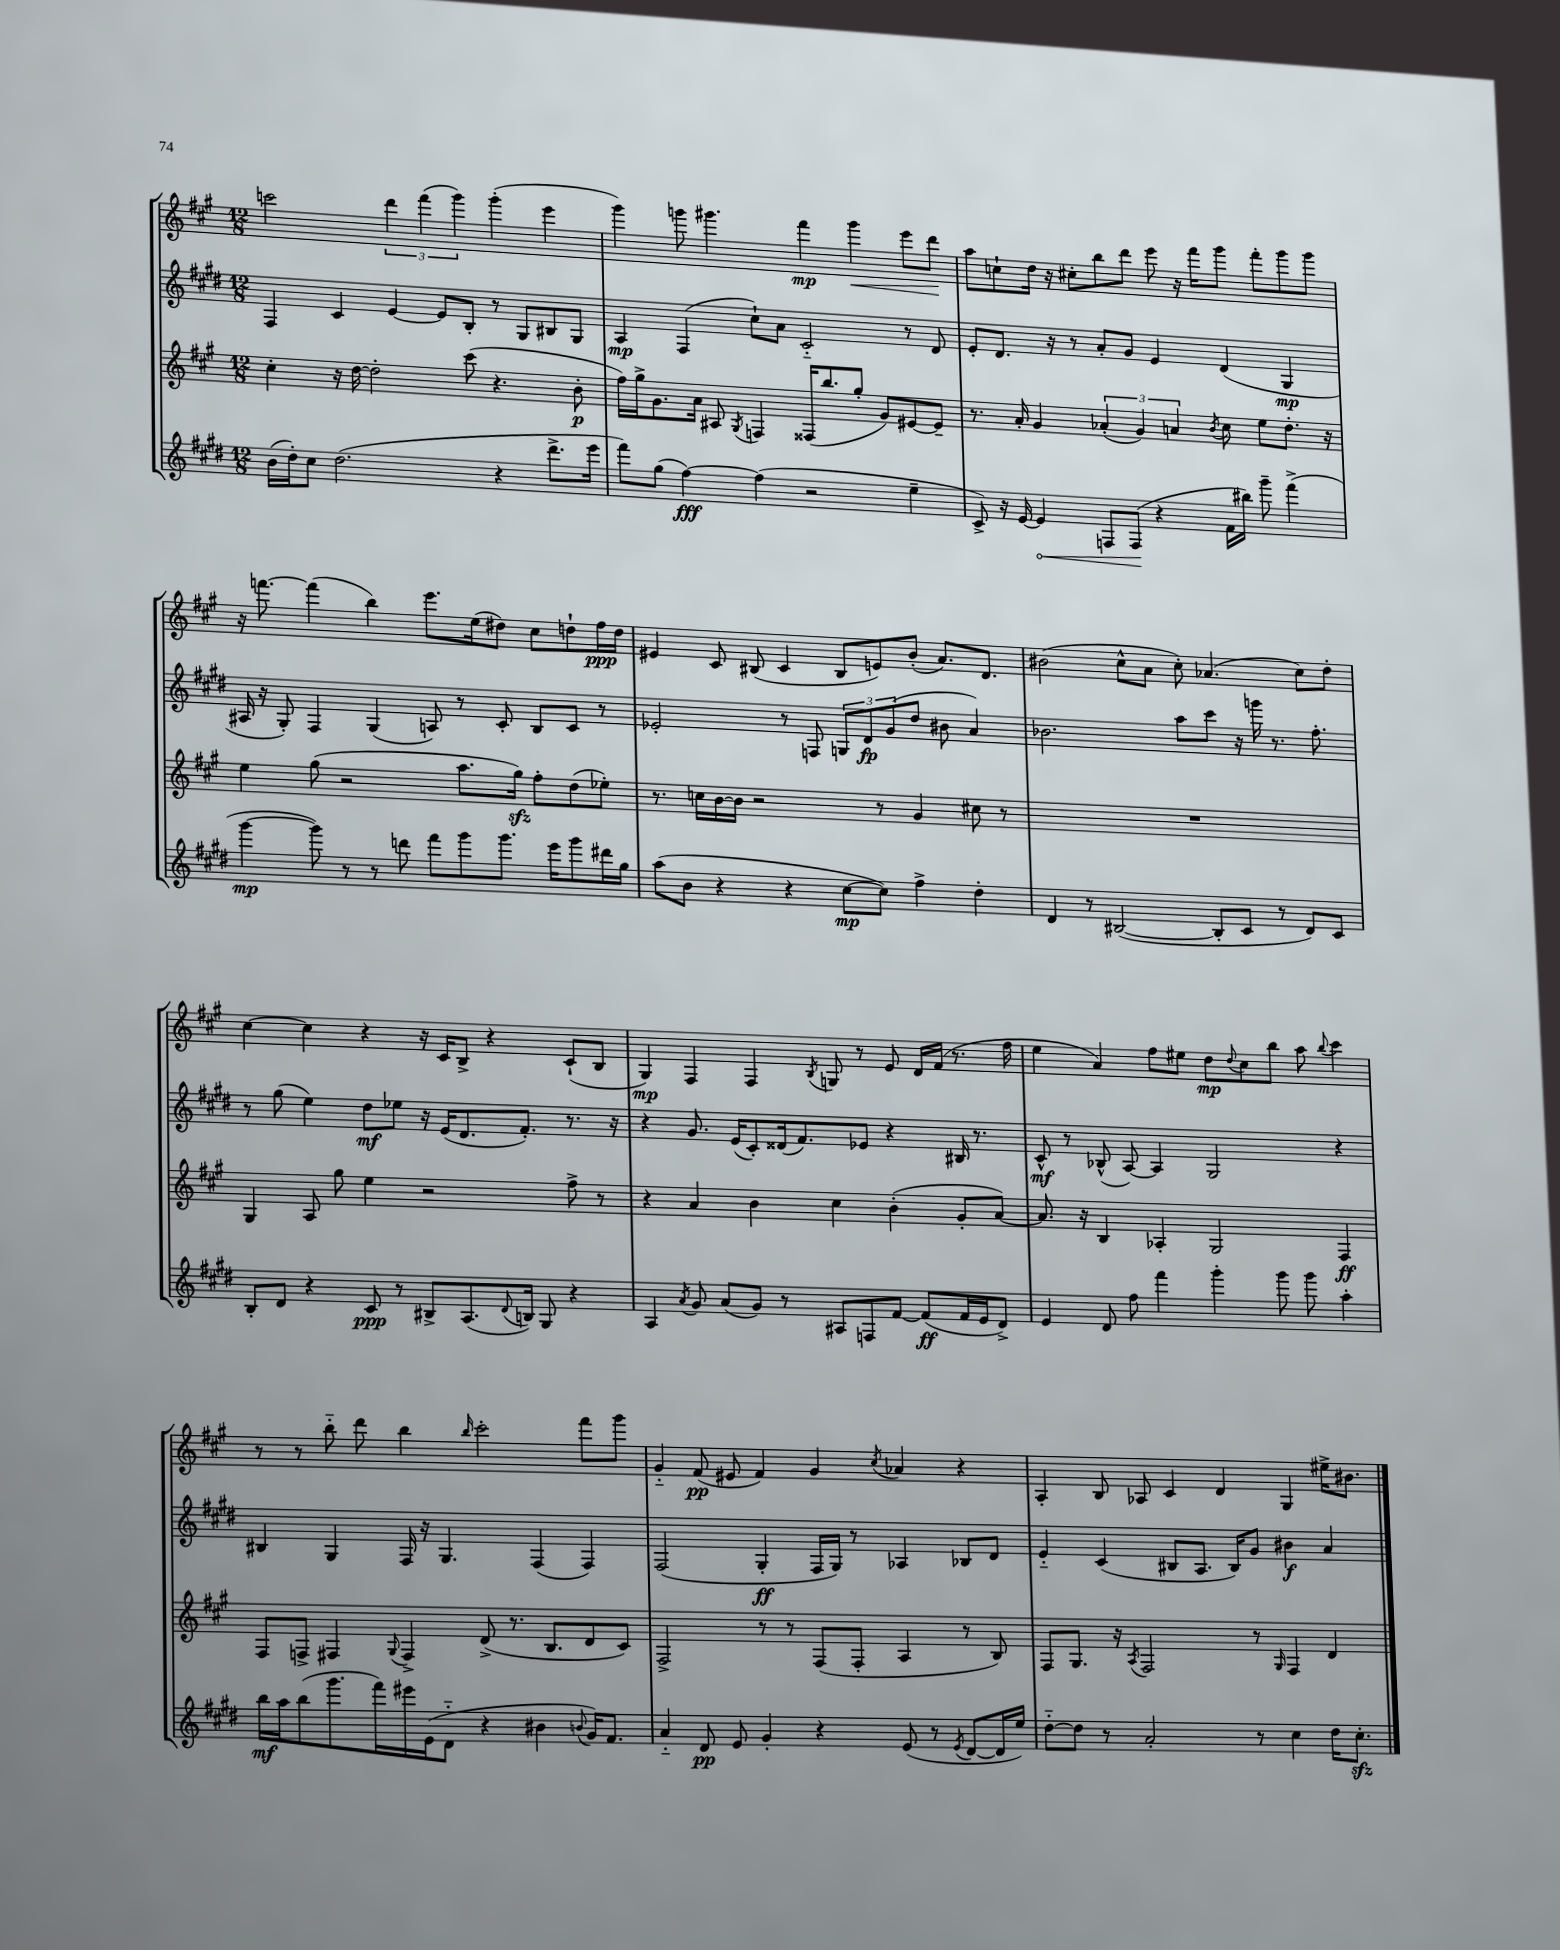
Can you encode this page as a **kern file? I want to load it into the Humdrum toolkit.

**kern	**kern	**kern	**kern
*staff4	*staff3	*staff2	*staff1
*clefG2	*clefG2	*clefG2	*clefG2
*k[f#c#g#d#]	*k[f#c#g#]	*k[f#c#g#d#]	*k[f#c#g#]
*M12/8	*M12/8	*M12/8	*M12/8
(16b	4cc#'	4F#	2ccc
16dd#')	.	.	.
8cc#	.	.	.
(2.dd#	16r	4c#	.
.	[16dd	.	.
.	2dd']	.	.
.	.	[4e	6ddd
.	.	.	(6fff#
.	.	8e]	.
.	.	.	6ggg#)
.	(8ccc#	8B'	.
4r	4.r	8r	(4ggg#'
.	.	8G#	.
8.ddd#^	.	8B#	4eee
.	8b'	8G#	.
16eee	.	.	.
=	=	=	=
8fff#)	16ff#)	4A	4ggg#)
.	16gg#^	.	.
(8gg#	8.g#	.	.
[4ff#)	.	(4F#	8ggg
.	16a	.	.
.	8A#	.	4.ggg#
.	8qG#	.	.
(4ff#]	4F	8cc#`)	.
.	.	8a	.
2r	(16F##	2c#'~	4fff#
.	8.bb	.	.
.	8gg#'	.	4ggg#
.	8g#)	.	.
4ee~	[8e#	8r	8eee
.	8e#~]	8d#	8ddd
=	=	=	=
8c#^)	8.r	8e'	8aa
16r	.	8.d#	8cc`
[16e	16a'	.	.
4e]	4g#	.	16dd
.	.	16r	16r
.	.	8r	8cc#'
8F	(6a-'	8a'	8bb
(8F	.	8g#	8ddd
.	6g#)	.	.
4r	.	4e	8eee
.	6a	.	.
.	.	.	16r
.	.	.	16fff#
.	8qb	.	.
16f#	8cc#	(4d#	8ggg#
16bb#)	.	.	.
8ggg#~	8ee	.	8fff#'
(4fff#^	8.dd'	4G#	8ggg#
.	.	.	8ggg#
.	16r	.	.
=	=	=	=
[4ggg#	4ee	16A#	16r
.	.	16r	[8.fff
.	.	8G#')	.
8ggg#])	(8gg#	4F#	(4fff]
8r	2r	.	.
8r	.	(4G#	4bb)
8ddd	.	.	.
8fff#	.	8A)	8.eee
8ggg#	8.aa	8r	.
.	.	.	(16ee
8.ggg#	.	8c#'	8dd#)
.	16gg#)	.	.
.	8ff#'	8B	8cc#
16eee	.	.	.
8ggg#	(8dd	8c#	8dd`
16ddd#	8ee-')	8r	16ff#
16gg#	.	.	16dd
=	=	=	=
(8aa	8.r	2e-'	4e#
8b	.	.	.
.	16cc	.	.
4r	[16b	.	8c#
.	16b]	.	.
.	2r	.	(8B#
4r	.	8r	4c#
.	.	8F	.
[8cc#	.	12G	8B#
.	.	12d#	.
8cc#])	8r	.	8e)
.	.	(12g#	.
4ff#^	4g#	8dd#	(8b'
.	.	8b#	8.a)
4dd#'	8cc#	4a)	.
.	.	.	8.d
.	8r	.	.
=	=	=	=
4d#	1.r	2.b-	(2b#
8r	.	.	.
([2B#	.	.	.
.	.	.	8cc#^^
.	.	.	8a
.	.	8aa	8cc#')
8B#']	.	8ccc#	(4.a-
8c#	.	16r	.
.	.	16ggg	.
8r	.	8.r	.
8d#)	.	.	8cc#)
.	.	8.ff#'	.
8c#	.	.	8dd'
=	=	=	=
8B'	4G#	8r	[4cc#
8d#	.	(8gg#	.
4r	8A	4ee)	4cc#]
.	8gg#	.	.
8c#	4ee	8dd#	4r
8r	.	8ee-	.
8B#^	2r	16r	16r
.	.	(16e	16c#
(8.A	.	8.d#	8B^
.	.	.	4r
8qqd#	.	.	.
16B)	.	8.f#')	.
8G#	.	.	.
4r	8ff#^	8.r	(8c#`
.	8r	.	8B
.	.	16r	.
=	=	=	=
4A	4r	4r	4G#)
8qa	.	.	.
8g#	4a	8.g#	4F#
(8a	.	.	.
.	.	(16e	.
8g#)	4b	8c#')	4F#
8r	.	(16d##	.
.	.	8.f#)	.
.	.	.	8qB
8A#	4cc#	.	8G
8F	.	8e-	8r
[8f#	(4b'	4r	8e
(8f#]	.	.	16d
.	.	.	(16f#
16f#	8g#'	16B#	8.r
16e	.	8.r	.
8d#^)	[8a)	.	.
.	.	.	16ff#
=	=	=	=
4e	8.a]	8c#^^	4ee
.	.	8r	.
.	16r	.	.
8d#	4B	(8B-^^	4a)
8ff#	.	[8A)	.
4fff#	4A-'	4A]	8ff#
.	.	.	8ee#
4ggg#'	2G#	2G#	8dd
.	.	.	8qqdd
.	.	.	8cc#
8ggg#	.	.	8bb
8ggg#	.	.	8aa
.	.	.	8qqbb
4aa'	4F#	4r	4ccc#
=	=	=	=
16bb	8F#	4B#	8r
16aa	.	.	.
(8bb	8F^	.	8r
8.ggg#	4F#	4G#	8bb'~
.	.	.	8ddd
16fff#)	.	.	.
.	8qqG#	.	.
16eee#	4F#^	16F#	4bb
(16e	.	16r	.
8d#'~	.	4.G#	.
.	.	.	16qqbb
4r	(8d^	.	2ccc#'
.	8.r	.	.
4b#	.	(4F#	.
.	8.B	.	.
8qqb	.	.	.
16g#)	8d	4F#)	8fff#
8.f#	.	.	.
.	8c#)	.	8ggg#
=	=	=	=
4a'~	2F#^	(2F#	4g#'~
8d#	.	.	(8f#
8e	.	.	8e#
4g#'	8r	4G#'	4f#)
.	8r	.	.
4r	(8F#	16F#	4g#
.	.	16G#)	.
.	8F#'	8r	.
.	.	.	8qcc#
(8e	4A	4A-	4a-
8r	.	.	.
8qe	.	.	.
[8d#	8r	8B-	4r
16d#]	8B)	8d#	.
16ee)	.	.	.
=	=	=	=
[8dd#'~	8F#	4e'~	4A'
8dd#]	8.G#	.	.
8r	.	(4c#	8B
.	16r	.	.
.	8qA	.	.
2a'	2F#	.	8A-
.	.	8B#	4c#
.	.	8.A	.
.	.	.	4d
.	.	16B#)	.
8r	8r	8g#	.
.	16qqG#	.	.
4cc#	4F#	4b#	4G#
16dd#	4d	4a	16ee#^
8.cc#'	.	.	8.b#
==	==	==	==
*-	*-	*-	*-
